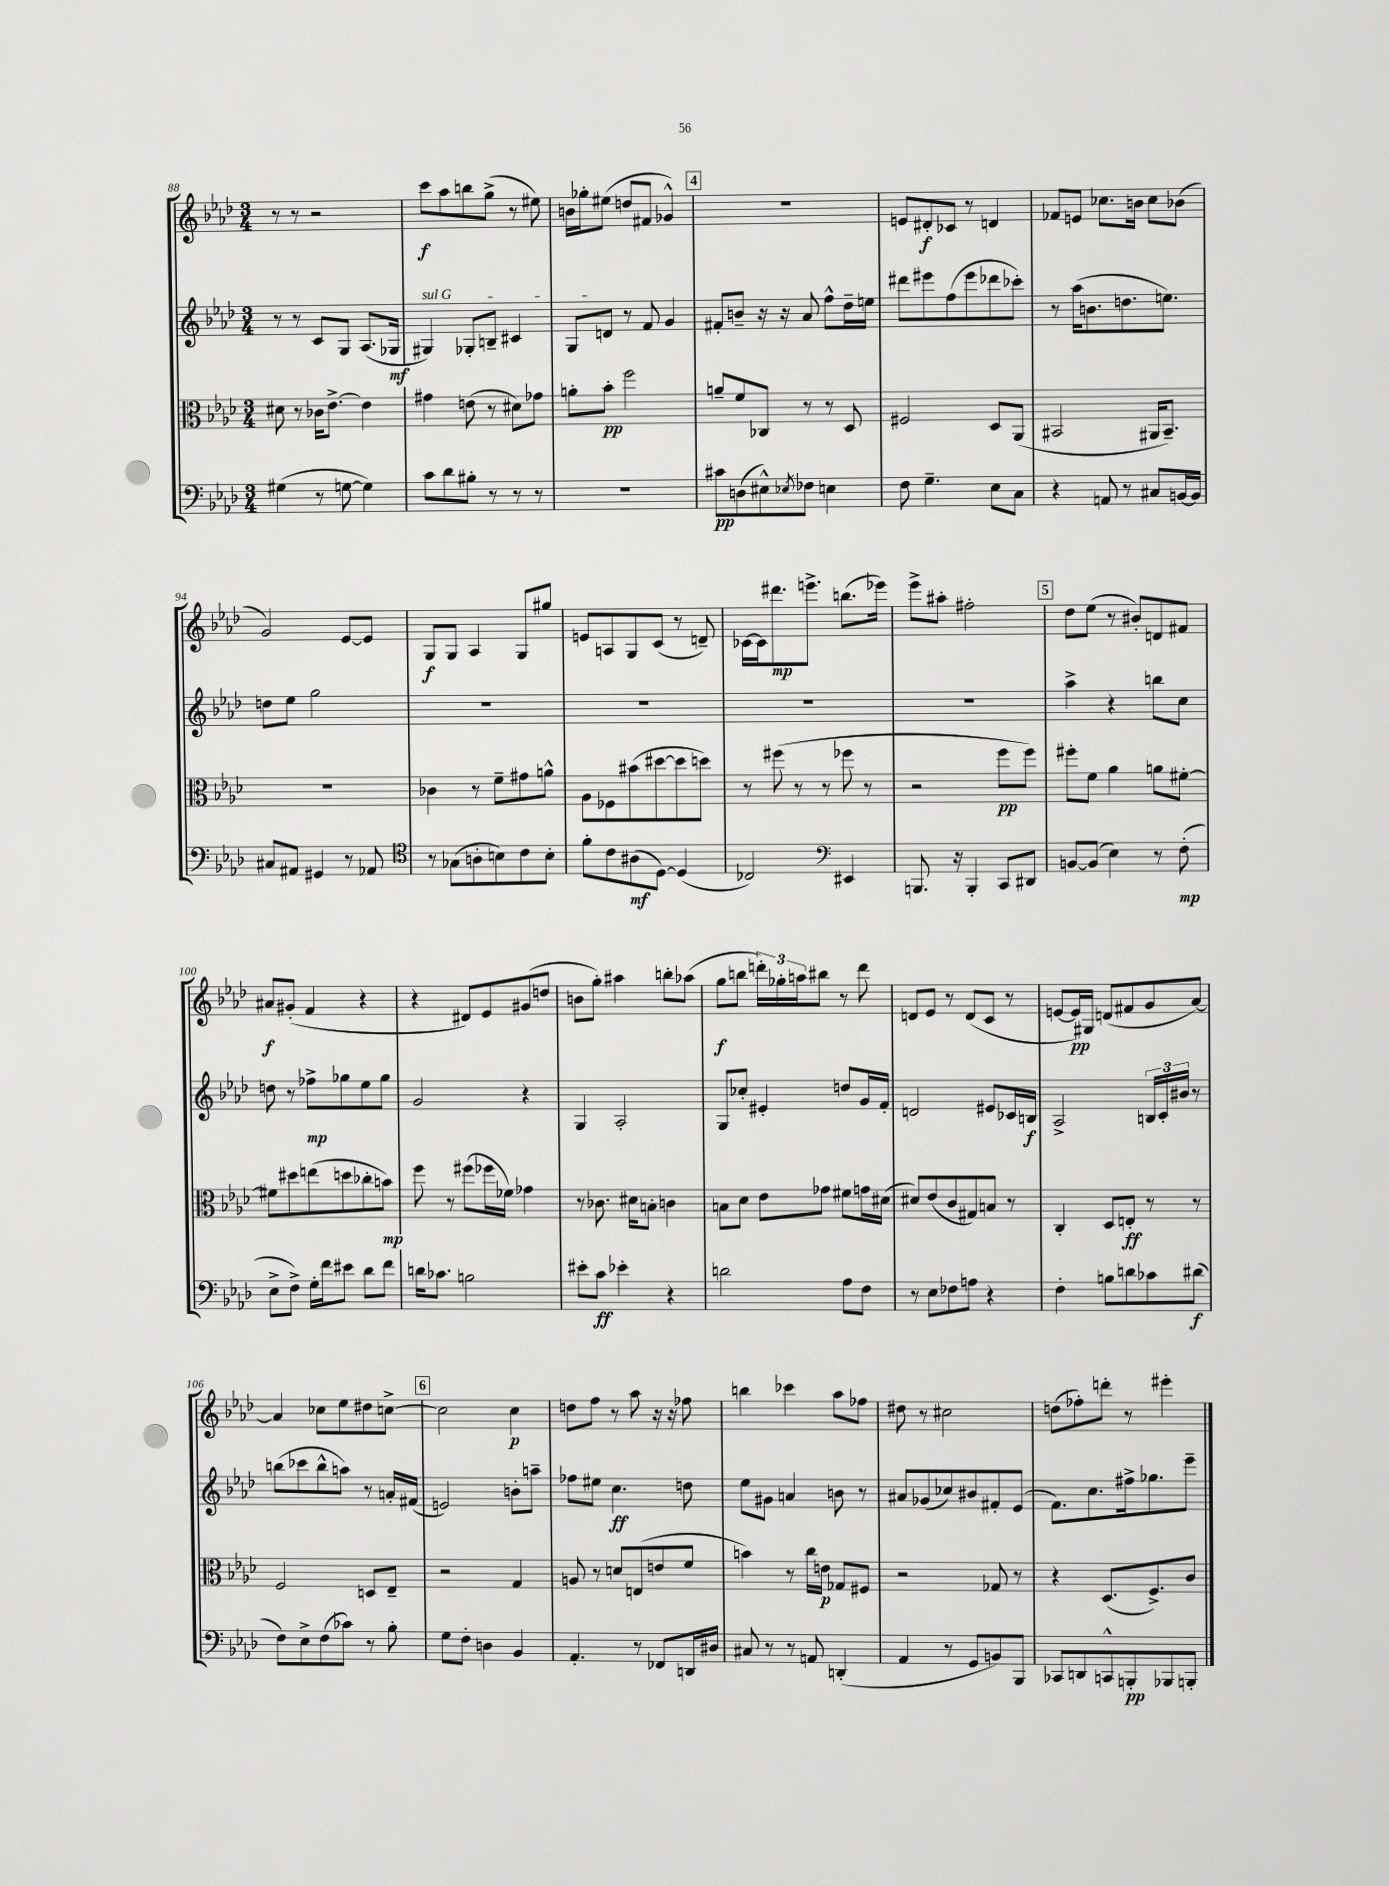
<<
\new StaffGroup <<
\new Staff = "s0" {
    \clef treble \key aes \major \numericTimeSignature \time 3/4
    r8 r8 r2 |
    c'''8\f aes''8 b''8 g''8->( r8 eis''8) |
    b'16 ges''16-. eis''8( d''8 fis'8 ges'4-^) |
    \mark \markup { \box "4" } R2. |
    e'8 dis'8-.\f ces'8 r8 d'4 |
    fes'8 e'8 ces''8. b'16 ces''8 bes'8( |
    g'2) ees'8~ ees'8 |
    g8\f g8 aes4 g8 gis''8 |
    e'8 a8 g8 c'8( r8 d'8--) |
    ces'16~ ces'16 dis'''8.\mp e'''8.-> b''8.( ees'''16) |
    ees'''8-> ais''8-. fis''2-. |
    \mark \markup { \box "5" } des''8 ees''8( r8 bis'8-.) d'8 fis'8 |
    ais'8\f gis'8-.( f'4 r4 |
    r4 dis'8) ees'8 gis'8( d''8 |
    b'8 g''8-.) ais''4 b''8-. aes''8( |
    g''8\f b''8 \tuplet 3/2 { d'''16-.) ges''16-. a''16 } bis''8 r8 d'''8 |
    d'8 ees'8 r8 d'8( c'8 r8 |
    e'8~ e'16\pp) gis16 d'8( fis'8 g'8 aes'8~) |
    aes'4 ces''8 ees''8 dis''8 c''8~-> |
    \mark \markup { \box "6" } c''2 c''4\p |
    d''8 f''8 r8 aes''8 r16 r16 fes''8 |
    b''4 ces'''4 aes''8 fes''8 |
    dis''8 r8 cis''2 |
    d''8( fes''8-.) d'''8-. r8 eis'''4-. \bar "|." |
}
\new Staff = "s1" {
    \clef treble \key aes \major \numericTimeSignature \time 3/4
    r8 r8 c'8 g8 aes8.( ges16\mf |
    \once \override TextSpanner.bound-details.left.text = \markup { \italic "sul G" } gis4\startTextSpan) ges8-. b8-- cis'4 |
    g8 d'8\stopTextSpan r8 f'8 g'4 |
    \mark \markup { \box "4" } fis'8-. b'8-- r16 r16 aes'8 f''8-^ des''16-- e''16 |
    dis'''8 eis'''8 f''8( eis'''8 des'''8 ces'''8-.) |
    r8 aes''16( b'8. d''8. e''8.) |
    d''8 ees''8 g''2 |
    R2. |
    R2. |
    R2. |
    R2. |
    \mark \markup { \box "5" } aes''4-> r4 b''8 c''8 |
    d''8 r8 fes''8->\mp ges''8 ees''8 ges''8 |
    g'2 r4 |
    g4 aes2-. |
    g8 ces''8-. eis'4-. d''8 g'16 f'16-. |
    d'2 eis'8 ces'16 b16\f |
    aes2-> \tuplet 3/2 { b16 c'16-. bis'16 } r8 |
    b''8( ces'''8 b''8-^ a''8) r8 a'16-. fis'16( |
    \mark \markup { \box "6" } e'2) b'8-. a''8-- |
    fes''8 eis''8 c''4.\ff d''8 |
    ees''8 gis'8 a'4 b'8 r8 |
    ais'8 ges'8( ces''8) bis'8 fis'8-. ees'8( |
    f'8.) c''8. fis''16-> ges''8. ees'''8-- \bar "|." |
}
\new Staff = "s2" {
    \clef alto \key aes \major \numericTimeSignature \time 3/4
    dis'8 r8 ces'16 ees'8.~-> ees'4 |
    gis'4 e'8( r8 dis'8) ges'8 |
    a'8-. bes'8-.\pp f''2 |
    \mark \markup { \box "4" } a'8-- f'8 ces8 r8 r8 des8 |
    fis2 des8 aes,8( |
    bis,2 ais,16 bis,8.--) |
    R2. |
    ces'4 r8 f'8-- gis'8 a'8-^ |
    aes8 fes8 bis'8( dis''8~ dis''8 d''8) |
    r8 fis''8( r8 r8 fes''8 r8 |
    r2 f''8\pp f''8) |
    \mark \markup { \box "5" } fis''8-. f'8 aes'4 a'8 fis'8~-. |
    fis'8 dis''8 e''8( d''8 ces''8-. b'8\mp) |
    f''8 r8 fis''8( fes''16 fes'16) ges'4 |
    r8 ces'8. dis'16 b8-. c'4 |
    b8 des'8 ees'8 ges'8 fis'8 g'16 dis'16( |
    dis'8) ees'8( c'8 gis8) b8 r8 |
    c4-. des8 e8-.\ff r8 r8 |
    f2 d8 ees8-- |
    \mark \markup { \box "6" } r2 g4 |
    a8 r8 d'8 e8( e'8 f'8 |
    b'4) r8 c''16 e'16\p ges8 fis8 |
    r2 ges8 r8 |
    r4 des8.( f8.->) c'8 \bar "|." |
}
\new Staff = "s3" {
    \clef bass \key aes \major \numericTimeSignature \time 3/4
    gis4( r8 g8~ g4) |
    c'8 des'8 bis8-. r8 r8 r8 |
    R2. |
    \mark \markup { \box "4" } cis'8\pp d8( eis8-^) \acciaccatura { ees8 } fes8 e4 |
    f8 g4.-- ees8 c8 |
    r4 a,8 r8 cis8 b,16~ b,16 |
    cis8 ais,8 gis,4 r8 aes,8 |
    \clef tenor r8 ges8( a8-. b8) c'8 b8-. |
    f'8-. c'8 ais8\mf( des8~) des4( |
    ces2) \clef bass eis,4 |
    b,,8. r16 b,,4-. c,8 dis,8 |
    \mark \markup { \box "5" } b,8~ b,8( ees4) r8 f8-.\mp( |
    ees8-> f8->) g16-. f'16 eis'8 des'8 f'8 |
    d'16 ces'8. b2 |
    eis'8-. c'8\ff ees'4-. r4 |
    d'2 aes8 f8 |
    r8 ees8 fes8 a8 r4 |
    f4-. b8 d'8 ces'8 dis'8\f( |
    f8) ees8-> f8( ces'8) r8 bes8-. |
    \mark \markup { \box "6" } g8 f8-. d4 bes,4 |
    aes,4.-. r8 fes,8 d,16 dis16 |
    cis8 r8 r8 a,8 d,4-.( |
    aes,4 r8 g,8 b,8) bes,,8 |
    ces,8 d,8 c,8-^ b,,8-.\pp bes,,8 b,,8-. \bar "|." |
}
>>
>>
\layout { \context { \Score currentBarNumber = #88 } }
